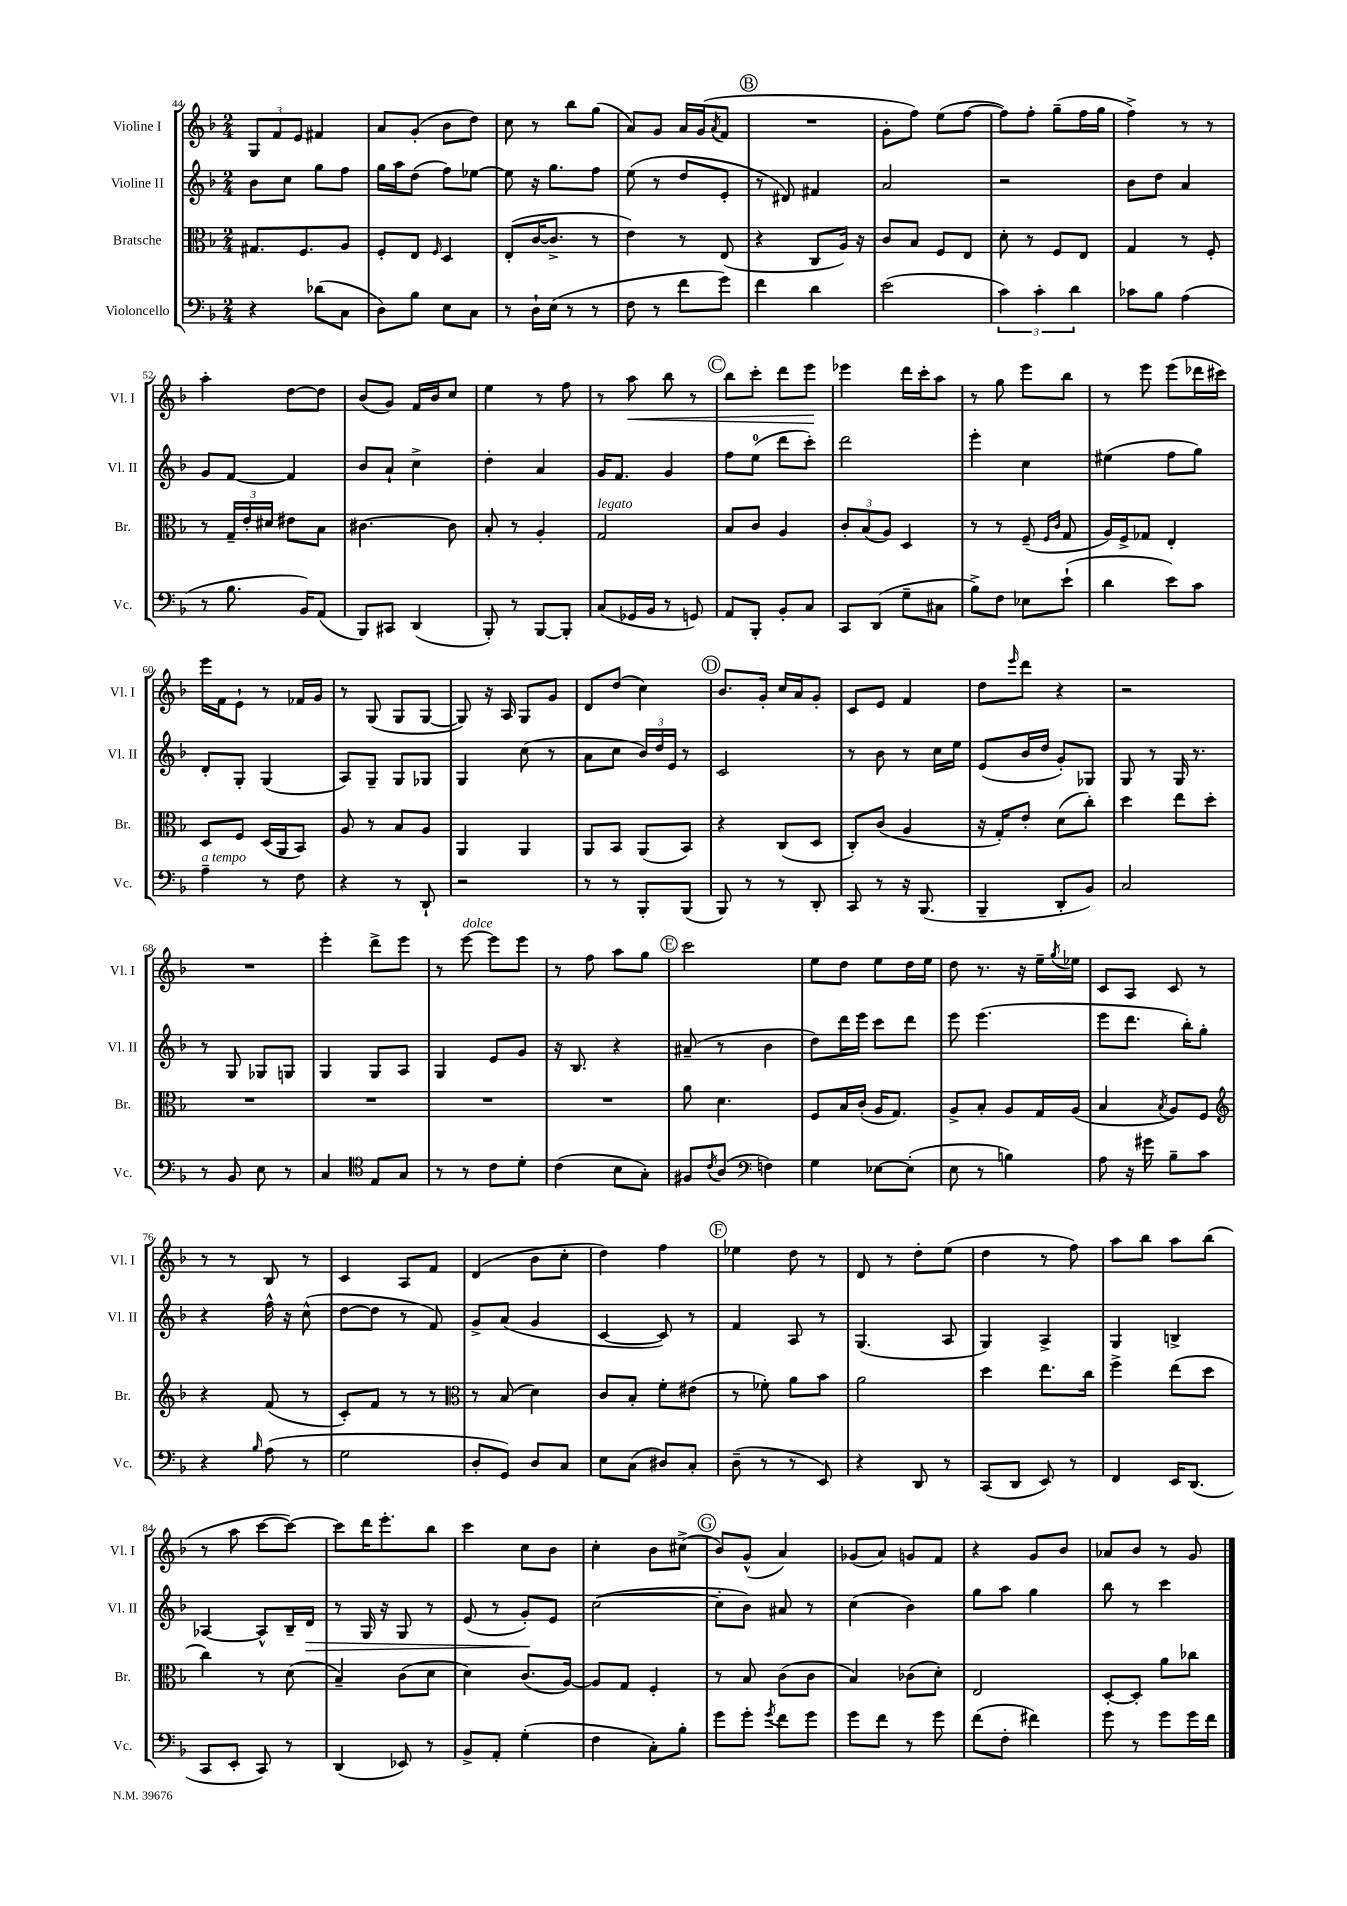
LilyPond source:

<<
\new StaffGroup <<
\new Staff = "s0" \with { instrumentName = "Violine I" shortInstrumentName = "Vl. I" } {
    \clef treble \key f \major \numericTimeSignature \time 2/4
    \tuplet 3/2 { g8 f'8 e'8 } fis'4 |
    a'8 g'8-.( bes'8 d''8) |
    c''8 r8 bes''8 g''8( |
    a'8) g'8 a'16 g'16( \acciaccatura { a'8 } f'8 |
    \mark \markup { \circle "B" } R2 |
    g'8-. f''8) e''8( f''8~ |
    f''8) f''8-. g''8--( f''16 g''16 |
    f''4->) r8 r8 |
    a''4-. d''8~ d''8 |
    bes'8( g'8) f'16 bes'16 c''8 |
    e''4 r8 f''8 |
    r8 a''8\< bes''8 r8 |
    \mark \markup { \circle "C" } bes''8 c'''8-. d'''8 e'''8\! |
    ees'''4 d'''16 c'''16-. a''8 |
    r8 g''8 e'''8 bes''8 |
    r8 e'''8 e'''8( des'''16 cis'''16) |
    e'''16 f'16 e'8-! r8 fes'16 g'16 |
    r8 g8( g8 g8~ |
    g8) r16 a16 g8 g'8 |
    d'8 d''8( c''4) |
    \mark \markup { \circle "D" } bes'8. g'16-. c''16 a'16 g'8-. |
    c'8 e'8 f'4 |
    d''8 \grace { e'''16 } d'''8 r4 |
    r2 |
    R2 |
    e'''4-. d'''8-> e'''8 |
    r8 e'''8~^\markup { \italic "dolce" } e'''8 e'''8 |
    r8 f''8 a''8 g''8 |
    \mark \markup { \circle "E" } c'''2 |
    e''8 d''8 e''8 d''16 e''16 |
    d''8 r8. r16 e''16-- \acciaccatura { g''8 } ees''16 |
    c'8 a8 c'8 r8 |
    r8 r8 bes8 r8 |
    c'4 a8 f'8 |
    d'4( bes'8 c''8-. |
    d''4) f''4 |
    \mark \markup { \circle "F" } ees''4 d''8 r8 |
    d'8 r8 d''8-. e''8( |
    d''4 r8 f''8) |
    a''8 bes''8 a''8 bes''8( |
    r8 a''8 c'''8~ c'''8~) |
    c'''8 d'''16 e'''8.-. bes''8 |
    c'''4 c''8 bes'8 |
    c''4-. bes'8 cis''8->( |
    \mark \markup { \circle "G" } bes'8) g'8-^( a'4) |
    ges'8( a'8) g'8 f'8 |
    r4 g'8 bes'8 |
    aes'8 bes'8 r8 g'8 \bar "|." |
}
\new Staff = "s1" \with { instrumentName = "Violine II" shortInstrumentName = "Vl. II" } {
    \clef treble \key f \major \numericTimeSignature \time 2/4
    bes'8 c''8 g''8 f''8 |
    g''16 a''16 d''8( f''8) ees''8~ |
    ees''8 r16 g''8. f''8 |
    e''8( r8 d''8 e'8-. |
    \mark \markup { \circle "B" } r8 dis'8) fis'4 |
    a'2 |
    r2 |
    bes'8 d''8 a'4 |
    g'8 f'8~ f'4 |
    bes'8 a'8-! c''4-> |
    d''4-. a'4 |
    g'16 f'8. g'4 |
    \mark \markup { \circle "C" } f''8 e''8-0( d'''8 c'''8-.) |
    d'''2 |
    e'''4-. c''4 |
    eis''4( f''8 g''8) |
    d'8-. g8-. g4( |
    a8) g8-- g8 ges8 |
    g4 c''8( r8 |
    a'8 c''8 \tuplet 3/2 { bes'16) d''16 e'16 } r8 |
    \mark \markup { \circle "D" } c'2 |
    r8 bes'8 r8 c''16 e''16 |
    e'8( bes'16 d''16 g'8-.) ges8 |
    g8 r8 g16 r8. |
    r8 g8 ges8 g8 |
    g4 g8 a8 |
    g4 e'8 g'8 |
    r16 bes8. r4 |
    \mark \markup { \circle "E" } ais'8--( r8 bes'4 |
    d''8) d'''16 e'''16 c'''8 d'''8 |
    e'''8 e'''4.( |
    e'''8 d'''8. bes''16-.) g''8-. |
    r4 f''16-^ r16 c''8-^( |
    d''8~ d''8 r8 f'8) |
    g'8-> a'8( g'4 |
    c'4~ c'8) r8 |
    \mark \markup { \circle "F" } f'4 a8 r8 |
    g4.( a8 |
    g4) a4-> |
    g4 b4-> |
    aes4~ aes8-^ bes16-- d'16\> |
    r8 g16 r16 g8 r8 |
    e'8( r8 g'8-.\!) e'8 |
    c''2~( |
    \mark \markup { \circle "G" } c''8-. bes'8) ais'8 r8 |
    c''4( bes'4) |
    g''8 a''8 g''4 |
    bes''8 r8 c'''4 \bar "|." |
}
\new Staff = "s2" \with { instrumentName = "Bratsche" shortInstrumentName = "Br." } {
    \clef alto \key f \major \numericTimeSignature \time 2/4
    gis8. f8. a8 |
    f8-. e8 \grace { f16 } d4 |
    e8-.( c'16~ c'8.-> r8 |
    e'4) r8 e8( |
    \mark \markup { \circle "B" } r4 c8 a16) r16 |
    c'8 bes8 f8 e8 |
    d'8-. r8 f8 e8 |
    g4 r8 f8-. |
    r8 \tuplet 3/2 { g16-- e'16-. dis'16 } eis'8 bes8 |
    cis'4.~ cis'8 |
    bes8-. r8 a4-. |
    g2^\markup { \italic "legato" } |
    \mark \markup { \circle "C" } bes8 c'8 a4 |
    \tuplet 3/2 { c'8-. bes8( a8) } d4 |
    r8 r8 f8--( \grace { f16 c'16 } g8 |
    a16) f16-> ges8 e4-. |
    d8 f8 d16( a,16 bes,8) |
    a8 r8 bes8 a8 |
    a,4 a,4 |
    a,8 bes,8 a,8( bes,8) |
    \mark \markup { \circle "D" } r4 c8( d8 |
    c8-.) c'8( a4 |
    r16 g16-.) e'8-. d'8( c''8-.) |
    d''4 e''8 d''8-. |
    R2 |
    R2 |
    R2 |
    R2 |
    \mark \markup { \circle "E" } a'8 d'4. |
    f8 bes16 c'16-.( a16 g8.) |
    a8-> bes8-. a8 g16 a16( |
    bes4 \acciaccatura { bes8 } a8) f8 |
    \clef treble r4 f'8( r8 |
    c'8-.) f'8 r8 r8 |
    \clef alto r8 bes8( d'4) |
    c'8 bes8-. f'8-. eis'8( |
    \mark \markup { \circle "F" } r8 fes'8-.) a'8 bes'8 |
    a'2 |
    d''4 e''8. c''16 |
    f''4-> e''8( d''8 |
    c''4) r8 d'8( |
    bes4--) c'8( d'8 |
    d'4) c'8.( a16~) |
    a8 g8 f4-. |
    \mark \markup { \circle "G" } r8 bes8 c'8( c'8 |
    bes4) ces'8( d'8-.) |
    e2 |
    d8~-. d8-. a'8 ces''8 \bar "|." |
}
\new Staff = "s3" \with { instrumentName = "Violoncello" shortInstrumentName = "Vc." } {
    \clef bass \key f \major \numericTimeSignature \time 2/4
    r4 des'8( c8 |
    d8) bes8 e8 c8 |
    r8 d16-! e16( r8 r8 |
    f8 r8 f'8 g'8) |
    \mark \markup { \circle "B" } f'4 d'4 |
    e'2( |
    \tuplet 3/2 { c'4) c'4-. d'4 } |
    ces'8 bes8 a4( |
    r8 bes8. bes,16) a,8( |
    bes,,8) cis,8 d,4( |
    bes,,8-.) r8 bes,,8~ bes,,8-. |
    c8( ges,16 bes,16 r8 g,8) |
    \mark \markup { \circle "C" } a,8 bes,,8-. bes,8-. c8 |
    c,8 d,8( g8-- cis8 |
    bes8->) f8 ees8 e'8-!( |
    d'4 e'8) c'8 |
    a4--^\markup { \italic "a tempo" } r8 f8 |
    r4 r8 d,8-! |
    r2 |
    r8 r8 bes,,8-. bes,,8( |
    \mark \markup { \circle "D" } bes,,8) r8 r8 d,8-. |
    c,8 r8 r16 bes,,8.( |
    bes,,4-- d,8-. bes,8) |
    c2 |
    r8 bes,8 e8 r8 |
    c4 \clef tenor e8 g8 |
    r8 r8 c'8 d'8-. |
    c'4( bes8 g8-.) |
    \mark \markup { \circle "E" } fis8 \acciaccatura { c'8 } a8( \clef bass f4) |
    g4 ees8~ ees8-.( |
    e8 r8 b4) |
    a8 r16 gis'16 bes8-- c'8 |
    r4 \grace { bes16 } a8( r8 |
    g2 |
    d8-. g,8) d8 c8 |
    e8 c8( dis8) c8-. |
    \mark \markup { \circle "F" } d8--( r8 r8 e,8) |
    r4 d,8 r8 |
    c,8( d,8 e,8) r8 |
    f,4 e,16 d,8.( |
    c,8 e,8-. c,8) r8 |
    d,4( ees,8) r8 |
    bes,8-> a,8-. g4-.( |
    f4 c8-.) bes8-. |
    \mark \markup { \circle "G" } g'8 g'8-. \acciaccatura { g'8 } f'8 g'8 |
    g'8 f'8 r8 g'8 |
    f'8( f8-. fis'4) |
    g'8 r8 g'8 g'16 f'16 \bar "|." |
}
>>
>>
\layout { \context { \Score currentBarNumber = #44 } }
